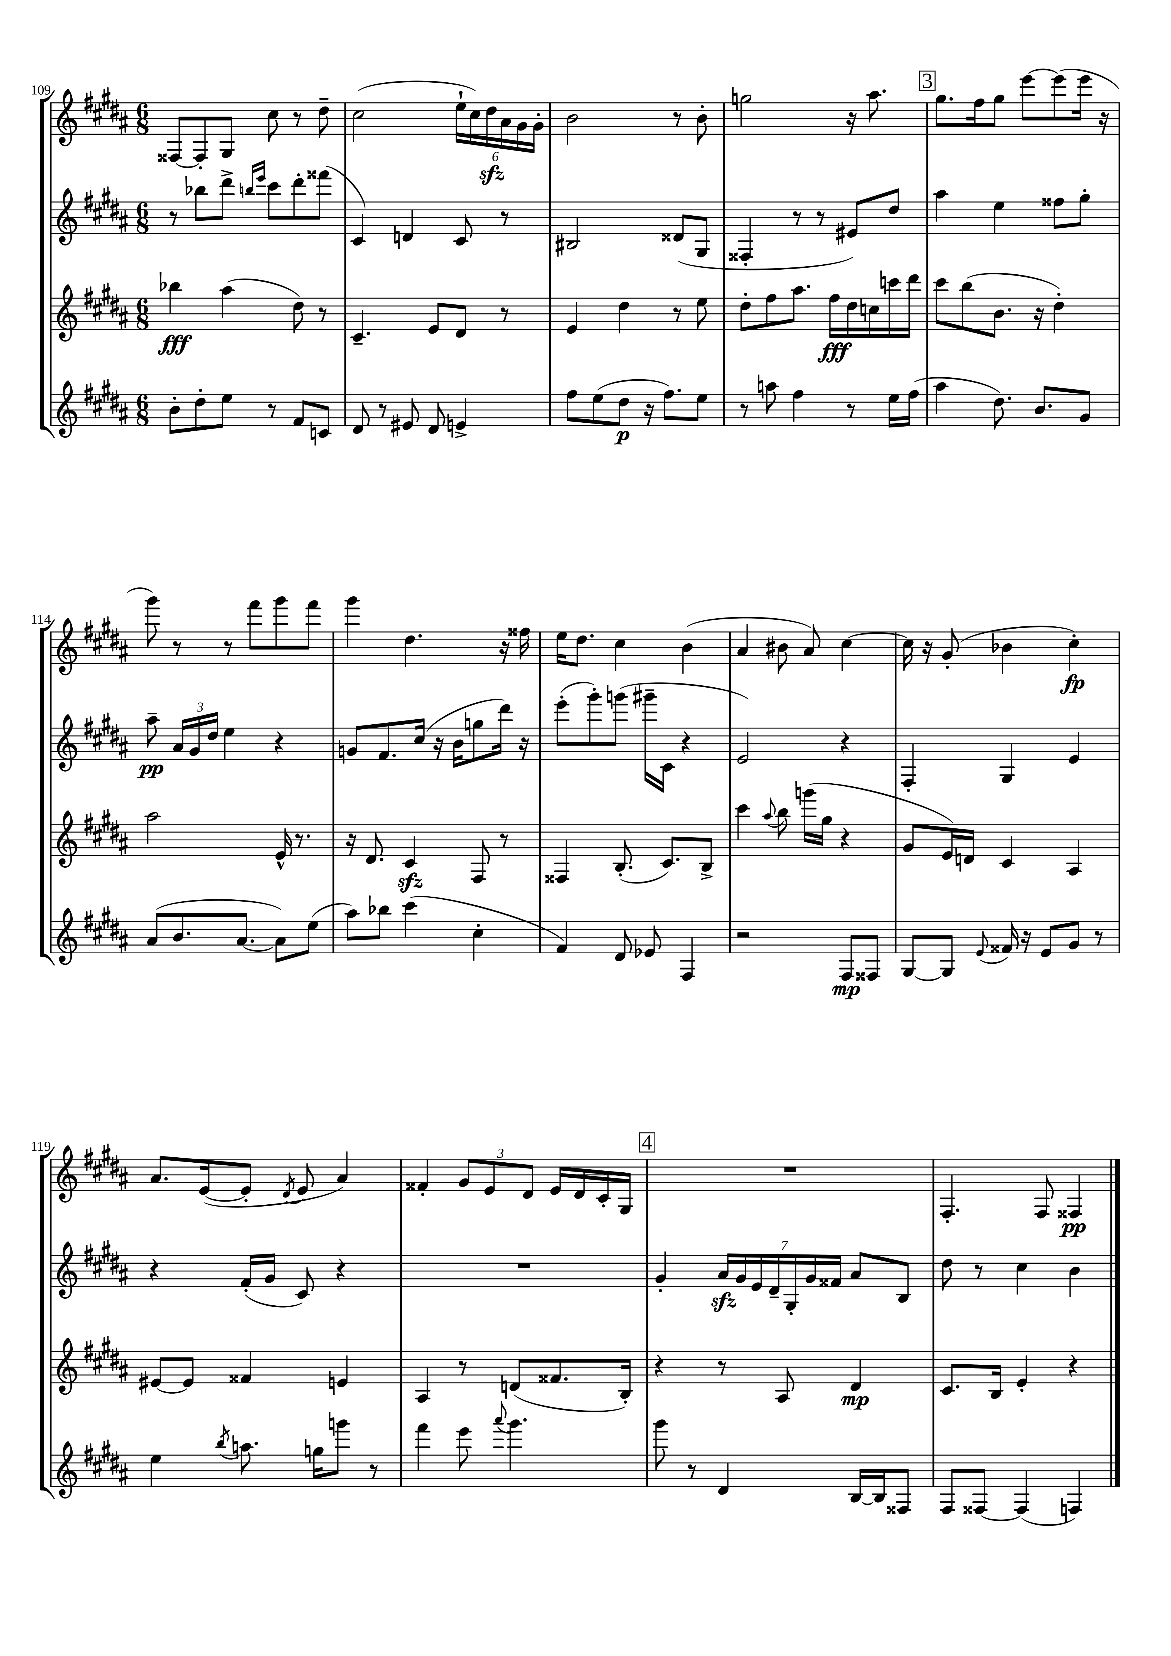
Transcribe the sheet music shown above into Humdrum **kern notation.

**kern	**kern	**kern	**kern
*staff4	*staff3	*staff2	*staff1
*clefG2	*clefG2	*clefG2	*clefG2
*k[f#c#g#d#a#]	*k[f#c#g#d#a#]	*k[f#c#g#d#a#]	*k[f#c#g#d#a#]
*M6/8	*M6/8	*M6/8	*M6/8
8b'	4bb-	8r	[8F##
8dd#'	.	8bb-	8F##']
8ee	(4aa#	8ddd#^	8G#
.	.	16qqbb	.
.	.	16qqeee	.
8r	.	8ccc#	8cc#
8f#	8dd#)	8ddd#'	8r
8c	8r	(8fff##	8dd#~
=	=	=	=
8d#	4.c#~	4c#)	(2cc#
8r	.	.	.
8e#	.	4d	.
8d#	8e	.	.
4e^	8d#	8c#	24ee`
.	.	.	24cc#)
.	.	.	24dd#
.	8r	8r	24a#
.	.	.	24g#
.	.	.	24g#'
=	=	=	=
8ff#	4e	2B#	2b
(8ee	.	.	.
8dd#	4dd#	.	.
16r	.	.	.
8.ff#)	.	.	.
.	8r	(8d##	8r
8ee	8ee	8G#	8b'
=	=	=	=
8r	8dd#'	4F##'	2gg
8aa	8ff#	.	.
4ff#	8.aa#	8r	.
.	.	8r	.
.	16ff#	.	.
8r	16dd#	8e#)	16r
.	16cc	.	8.aa#
16ee	16ccc	8dd#	.
(16ff#	16ddd#	.	.
=	=	=	=
4aa#	8ccc#	4aa#	8.gg#
.	(8bb	.	.
.	.	.	16ff#
8.dd#)	8.b	4ee	8gg#
.	.	.	[8eee
8.b	16r	.	.
.	4dd#')	8ff##	(8eee]
8g#	.	8gg#'	16eee
.	.	.	16r
=	=	=	=
(8a#	2aa#	8aa#~	8ggg#)
8.b	.	24a#	8r
.	.	24g#	.
.	.	24dd#	.
.	.	4ee	8r
[8.a#	.	.	.
.	.	.	8fff#
8a#])	16e^^	4r	8ggg#
.	8.r	.	.
(8ee	.	.	8fff#
=	=	=	=
8aa#)	16r	8g	4ggg#
.	8.d#	.	.
8bb-	.	8.f#	.
(4ccc#	4c#	.	4.dd#
.	.	(16cc#	.
.	.	16r	.
.	.	16b	.
4cc#'	8F#	8gg	.
.	8r	16ddd#)	16r
.	.	16r	16ff##
=	=	=	=
4f#)	4F##	(8eee'	16ee
.	.	.	8.dd#
.	.	8ggg#')	.
8d#	(8.B'	(8ggg	4cc#
8e-	.	16ggg#~	.
.	8.c#)	16c#	.
4F#	.	4r	(4b
.	8B^	.	.
=	=	=	=
2r	4ccc#	2e)	4a#
.	8qqaa#	.	.
.	8bb	.	8b#
.	(16ggg	.	8a#)
.	16gg#	.	.
8F#	4r	4r	[4cc#
8F##	.	.	.
=	=	=	=
[8G#	8g#	4F#'	16cc#]
.	.	.	16r
8G#]	16e)	.	(8g#'
.	16d	.	.
8qqe	.	.	.
16f##	4c#	4G#	4b-
16r	.	.	.
8e	.	.	.
8g#	4A#	4e	4cc#')
8r	.	.	.
=	=	=	=
4ee	[8e#	4r	8.a#
.	8e#]	.	.
.	.	.	([16e
8qbb	.	.	.
8.aa	4f##	(16f#'	8e']
.	.	16g#	.
.	.	.	8qd#
.	.	8c#)	8e
16gg	.	.	.
8ggg	4e	4r	4a#)
8r	.	.	.
=	=	=	=
4fff#	4A#	2.r	4f##'
8eee	8r	.	12g#
.	.	.	12e
8qqaaa#	.	.	.
4.ggg#	(8d	.	.
.	.	.	12d#
.	8.f##	.	16e
.	.	.	16d#
.	.	.	16c#'
.	16B')	.	16G#
=	=	=	=
8ggg#	4r	4g#'	2.r
8r	.	.	.
4d#	8r	28a#	.
.	.	28g#	.
.	.	28e	.
.	.	28d#~	.
.	8A#	.	.
.	.	28G#'	.
.	.	28g#	.
.	.	28f##	.
[16B	4d#	8a#	.
16B]	.	.	.
8F##	.	8B	.
=	=	=	=
8F#	8.c#	8dd#	4.F#'
[8F##	.	8r	.
.	16B	.	.
(4F##]	4e'	4cc#	.
.	.	.	8F#
4F)	4r	4b	4F##
==	==	==	==
*-	*-	*-	*-
